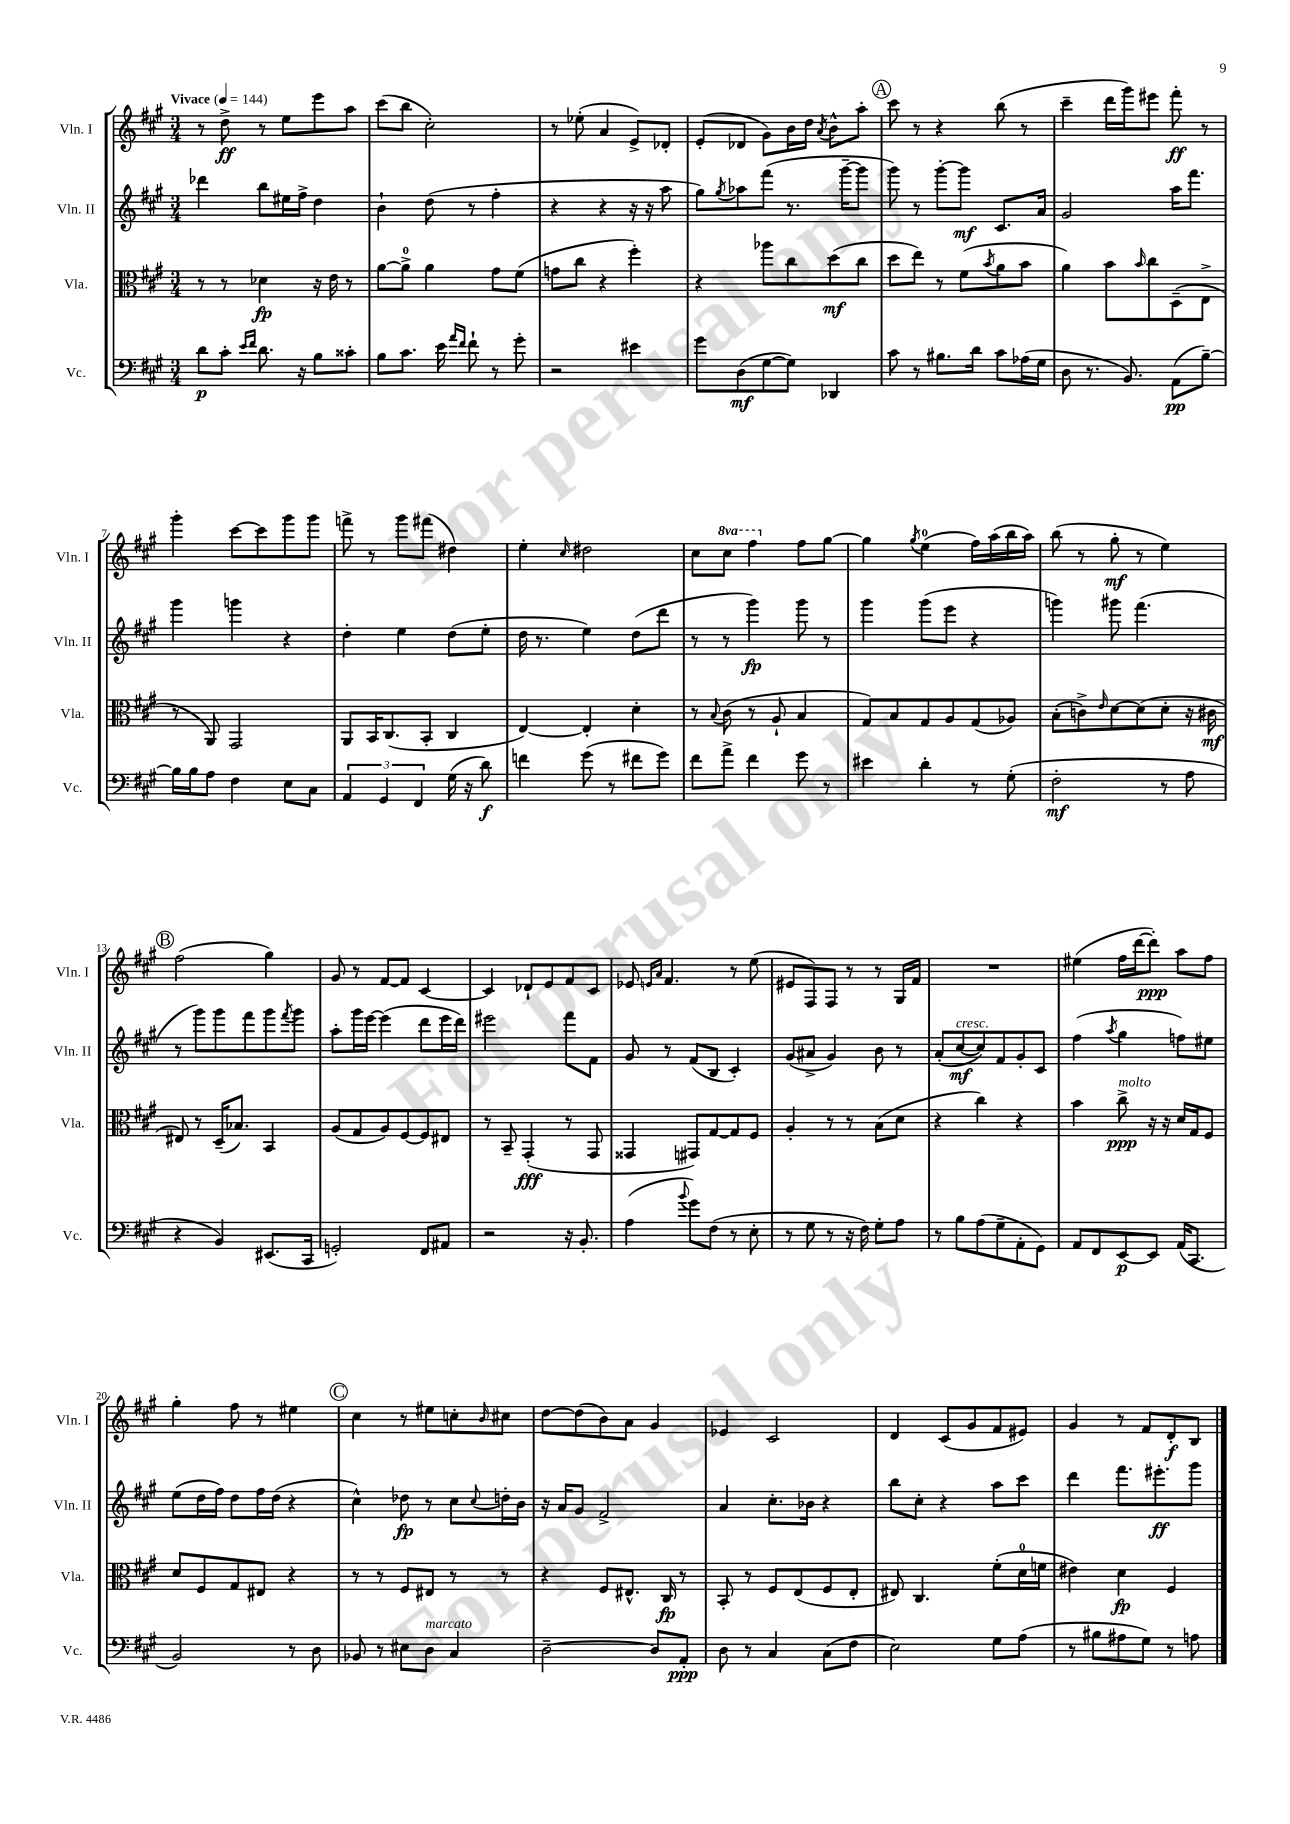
<<
\new StaffGroup <<
\new Staff = "s0" \with { instrumentName = "Vln. I" shortInstrumentName = "Vln. I" } {
    \clef treble \key a \major \numericTimeSignature \time 3/4 \set Staff.ottavationMarkups = #ottavation-simple-ordinals \tempo "Vivace" 4 = 144
    r8 d''8->\ff r8 e''8 e'''8 a''8 |
    cis'''8( b''8 cis''2-.) |
    r8 ees''8-.( a'4 e'8->) des'8-. |
    e'8-.( des'8 gis'8) b'16 d''16 \acciaccatura { a'8 } b'8-^ a''8-. |
    \mark \markup { \circle "A" } cis'''8 r8 r4 b''8( r8 |
    cis'''4-- d'''16 gis'''16) eis'''8 fis'''8-.\ff r8 |
    gis'''4-. cis'''8~ cis'''8 gis'''8 gis'''8 |
    f'''8-> r8 gis'''8 fis'''8( dis''4) |
    e''4-. \grace { cis''16 } dis''2 |
    cis''8 \ottava #1 cis'''8 fis'''4 \ottava #0 fis''8 gis''8~ |
    gis''4 \acciaccatura { gis''8 } e''4-0( fis''16) a''16( b''16 a''16) |
    b''8( r8 gis''8-.\mf r8 e''4) |
    \mark \markup { \circle "B" } fis''2( gis''4) |
    gis'8 r8 fis'8~ fis'8 cis'4~ |
    cis'4 des'8-! e'8 fis'8 cis'8 |
    ees'8 \grace { e'16 a'16 } fis'4. r8 e''8( |
    eis'8 fis8) fis8 r8 r8 gis16 fis'16 |
    R2. |
    eis''4( fis''16 d'''16~ d'''8-.\ppp) a''8 fis''8 |
    gis''4-. fis''8 r8 eis''4 |
    \mark \markup { \circle "C" } cis''4 r8 eis''8 c''8-. \grace { b'16 } cis''8 |
    d''8~ d''8( b'8) a'8 gis'4 |
    ees'4 cis'2 |
    d'4 cis'8( gis'8 fis'8 eis'8) |
    gis'4 r8 fis'8 d'8-.\f b8 \bar "|." |
}
\new Staff = "s1" \with { instrumentName = "Vln. II" shortInstrumentName = "Vln. II" } {
    \clef treble \key a \major \numericTimeSignature \time 3/4
    des'''4 b''8 eis''16 fis''16-> d''4 |
    b'4-! d''8( r8 fis''4-. |
    r4 r4 r16 r16 a''8 |
    gis''8) \acciaccatura { gis''8 } aes''8 fis'''8( r8. gis'''16~-- gis'''8 |
    \mark \markup { \circle "A" } gis'''8) r8 gis'''8~-. gis'''8\mf cis'8. a'16 |
    gis'2 a''16 fis'''8. |
    gis'''4 g'''4 r4 |
    d''4-. e''4 d''8( e''8-. |
    d''16 r8. e''4) d''8( d'''8 |
    r8 r8 gis'''4\fp) gis'''8 r8 |
    gis'''4 gis'''8( e'''8 r4 |
    g'''4) gis'''8 fis'''4.( |
    \mark \markup { \circle "B" } r8 gis'''8) gis'''8 fis'''8 gis'''8 \acciaccatura { fis'''8 } gis'''8 |
    a''8-. gis'''16 e'''16~ e'''4( d'''8 e'''16 d'''16) |
    eis'''2 fis'''8 fis'8 |
    gis'8 r8 fis'8( b8 cis'4-.) |
    gis'8( ais'8-> gis'4) b'8 r8 |
    a'8-.( cis''8~\mf^\markup { \italic "cresc." } cis''8) fis'8 gis'8-. cis'8 |
    fis''4( \acciaccatura { a''8 } gis''4 f''8) eis''8 |
    e''8( d''16 fis''16) d''8 fis''16 d''16( r4 |
    \mark \markup { \circle "C" } cis''4-^) des''8\fp r8 cis''8 \appoggiatura { cis''8 } d''16-. b'16 |
    r16 a'16 gis'8 fis'2-> |
    a'4 cis''8.-. bes'16 r4 |
    b''8 cis''8-. r4 a''8 cis'''8 |
    d'''4 fis'''8. eis'''8.-.\ff gis'''8 \bar "|." |
}
\new Staff = "s2" \with { instrumentName = "Vla." shortInstrumentName = "Vla." } {
    \clef alto \key a \major \numericTimeSignature \time 3/4
    r8 r8 des'4\fp r16 e'16 r8 |
    a'8~ a'8-0-> a'4 gis'8 fis'8( |
    g'8 cis''8 r4 fis''4-.) |
    r4 aes''8 cis''8 d''8\mf( cis''8 |
    \mark \markup { \circle "A" } d''8 e''8) r8 fis'8( \acciaccatura { b'8 } a'8 b'8 |
    a'4) b'8 \grace { b'16 } cis''8 d8--( e8-> |
    r8 a,8) gis,2 |
    a,8 b,16 cis8.( b,8-. cis4 |
    e4~) e4-. d'4-. |
    r8 \appoggiatura { b8 } cis'8( r8 a8-! b4 |
    gis8) b8 gis8 a8 gis8( aes8) |
    b8-.( c'8->) \grace { e'16 } d'8~ d'8( d'8-. r16 cis'16\mf |
    \mark \markup { \circle "B" } eis8) r8 d16--( bes8.) b,4 |
    a8( gis8 a8) fis8~ fis8 eis8 |
    r8 b,8-- gis,4-.\fff( r8 gis,8 |
    gisis,4 gis,8) gis8~ gis8 fis8 |
    a4-. r8 r8 b8( d'8 |
    r4 cis''4) r4 |
    b'4 cis''8->\ppp^\markup { \italic "molto" } r16 r16 d'16 gis16 fis8 |
    d'8 fis8 gis8 eis8 r4 |
    \mark \markup { \circle "C" } r8 r8 fis8 eis8 r8 r8 |
    r4 fis8 eis8.-^ cis16\fp r8 |
    b,8-. r8 fis8 e8( fis8 e8-. |
    eis8) cis4. fis'8-.( d'16-0 f'16 |
    eis'4) d'4\fp fis4 \bar "|." |
}
\new Staff = "s3" \with { instrumentName = "Vc." shortInstrumentName = "Vc." } {
    \clef bass \key a \major \numericTimeSignature \time 3/4
    d'8\p cis'8-. \grace { e'16 fis'16 } d'8. r16 b8 cisis'8-. |
    b8 cis'8. e'16 \grace { a'16 fis'16 } fis'8-! r8 gis'8-. |
    r2 eis'4 |
    gis'8 d8\mf( gis8~ gis8) des,4 |
    \mark \markup { \circle "A" } cis'8 r8 bis8. d'16 cis'8 aes16( gis16 |
    d8 r8. b,8.) a,8\pp( b8~--) |
    b16 b16 a8 fis4 e8 cis8 |
    \tuplet 3/2 { a,4 gis,4 fis,4 } gis16( r16 d'8\f) |
    f'4 gis'8( r8 fis'8 gis'8) |
    fis'8 a'8-> fis'4 gis'8 r8 |
    eis'4 d'4-. r8 gis8-.( |
    fis2-.\mf r8 a8 |
    \mark \markup { \circle "B" } r4 b,4) eis,8.( cis,16 |
    g,2-.) fis,8 ais,8 |
    r2 r16 b,8.-. |
    a4( \appoggiatura { b'8 } gis'8) fis8( r8 e8-. |
    r8 gis8 r8 r16 fis16) gis8-. a8 |
    r8 b8 a8( gis8-- a,8-. gis,8) |
    a,8 fis,8 e,8~\p e,8 a,16( cis,8. |
    b,2) r8 d8 |
    \mark \markup { \circle "C" } bes,8 r8 eis8 d8^\markup { \italic "marcato" } cis4 |
    d2~-- d8 a,8-.\ppp |
    d8 r8 cis4 cis8( fis8 |
    e2) gis8 a8( |
    r8 bis8 ais8 gis8) r8 a8 \bar "|." |
}
>>
>>
